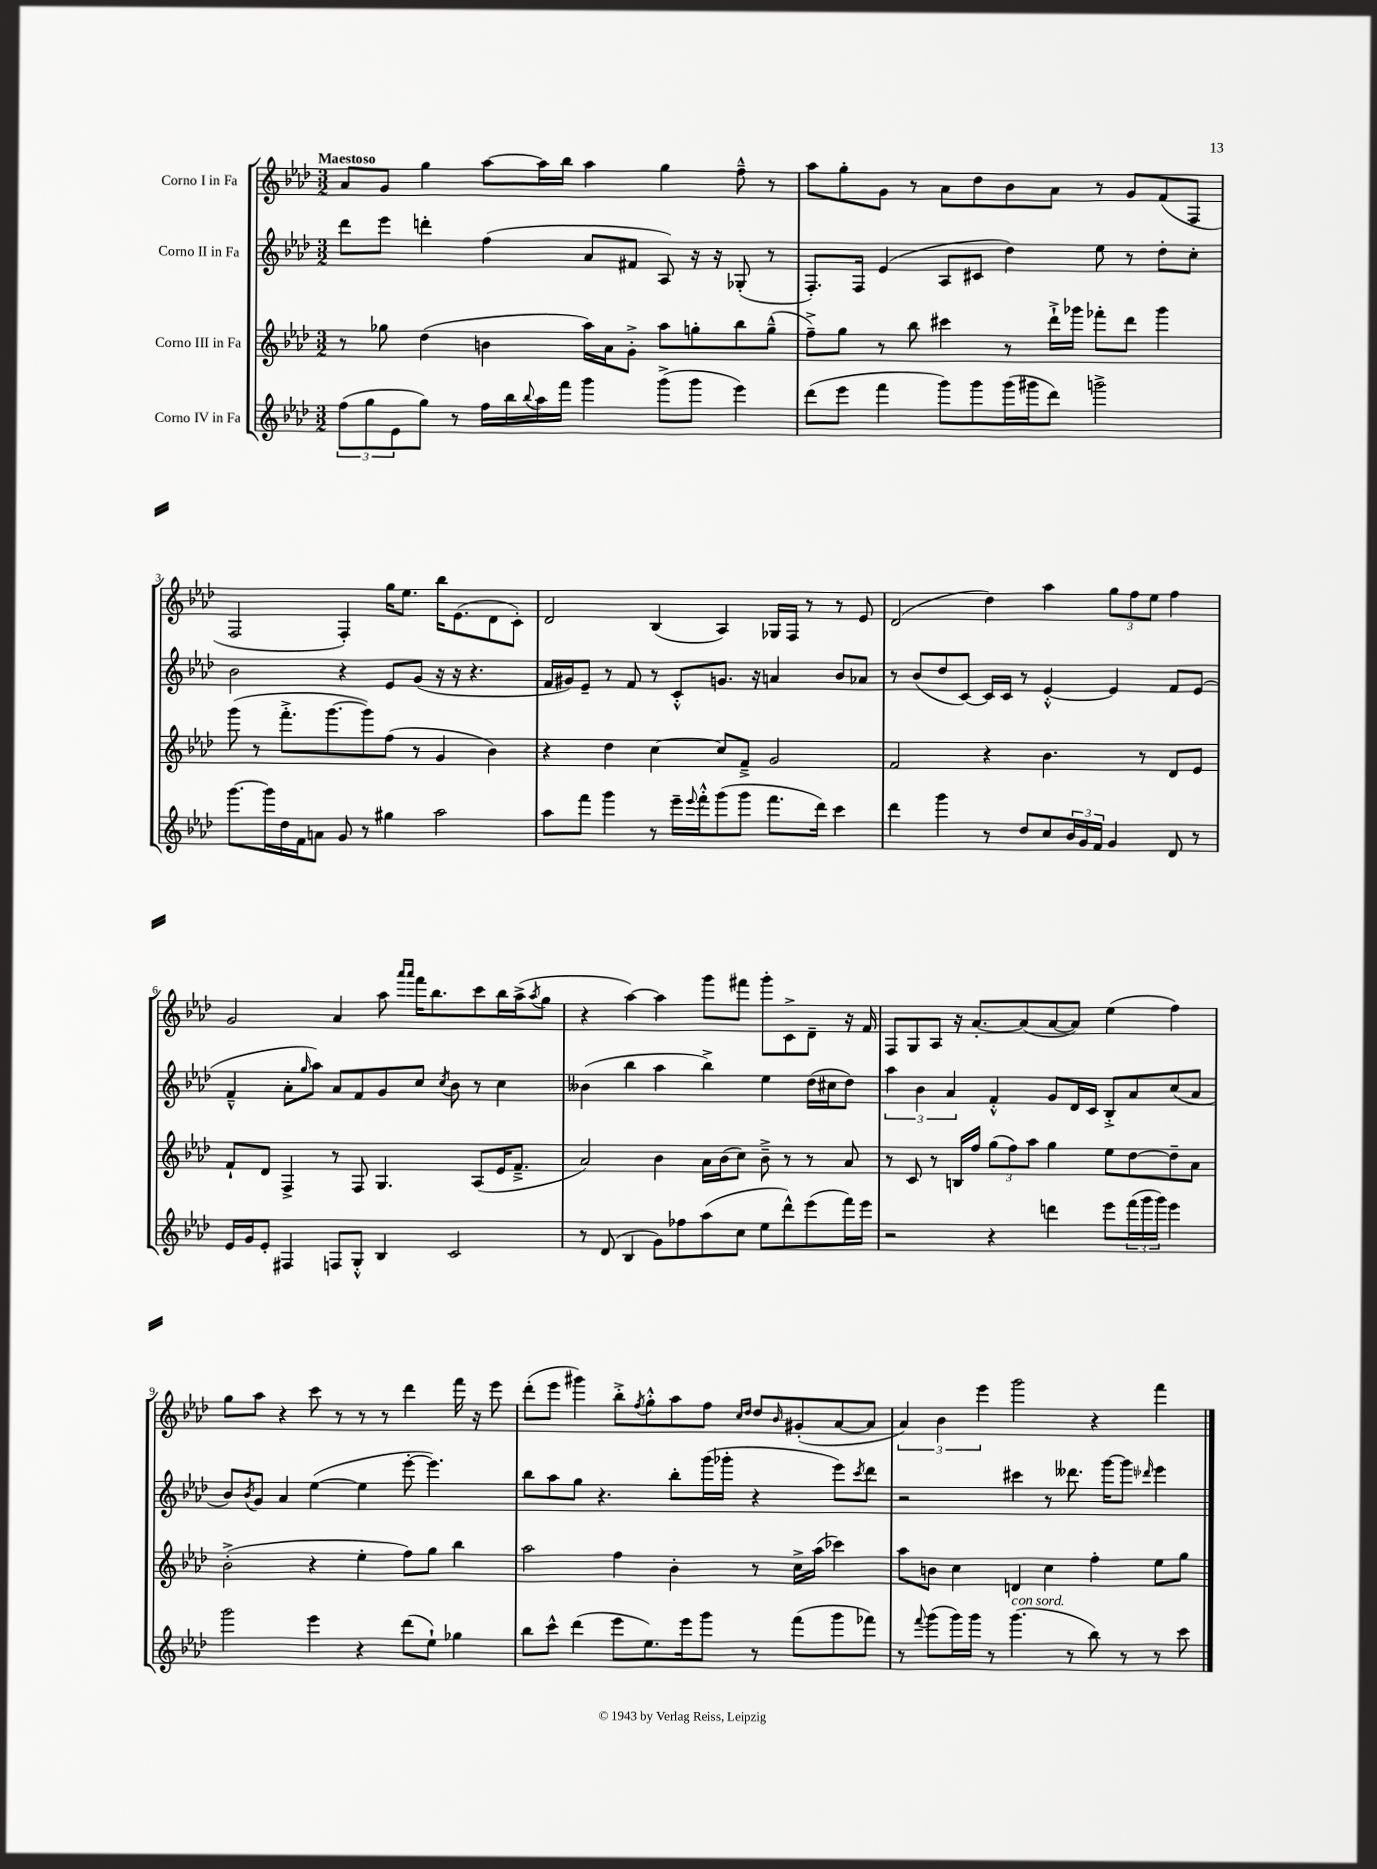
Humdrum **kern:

**kern	**kern	**kern	**kern
*part4	*part3	*part2	*part1
*staff4	*staff3	*staff2	*staff1
*I"Corno IV in Fa	*I"Corno III in Fa	*I"Corno II in Fa	*I"Corno I in Fa
*clefG2	*clefG2	*clefG2	*clefG2
*k[b-e-a-d-]	*k[b-e-a-d-]	*k[b-e-a-d-]	*k[b-e-a-d-]
*M3/2	*M3/2	*M3/2	*M3/2
=1	=1	=1	=1
!	!	!	!LO:TX:a:B:t=Maestoso
(12ff\L	8r	8ddd-\L	8a-/L
12gg\	.	.	.
.	8gg-X\	8eee-\J	8g/J
12e-\	.	.	.
8gg\J)	(4dd-\	4dddn'\	4gg\
8r	.	.	.
16ff\LL	4bn\	(4ff\	[8aa-\L
16bb-\	.	.	.
8qqbb-/	.	.	.
16aa-\	.	.	16aa-\L]
16fff\JJ	.	.	16bb-\JJ
4ggg\	16aa-\LL)	8a-/L	4aa-\
.	16a-\J	.	.
.	8g'^\J	8f#X/J	.
(8ggg^\L	8aa-\L	8A-/)	4gg\
8ggg\J	8ggn'\	16r	.
.	.	16r	.
4eee-\)	8bb-\	(8G-X'/	8ff~^^\
.	(8gg~^^\J	8r	8r
=2	=2	=2	=2
(8ddd-\L	8ff~^\L)	8.F'/L)	8aa-\L
8eee-\J	8gg\J	.	8gg'\
.	.	16F/Jk	.
4fff\	8r	(4e-/	8g\J
.	8bb-\	.	8r
8ggg\L)	4ccc#X\	8A-/L	8a-\L
8ggg\	.	8c#X/J	8dd-\
(16ggg\L	8r	4dd-\)	8b-\
16ggg#X\J	.	.	.
8ddd-\J)	16ddd-`^\LL	.	8a-\J
.	16ggg-X\JJ	.	.
2gggn^\	8fff-X'\L	8ee-\	8r
.	8ddd-\J	8r	8g/L
.	4ggg-\	8dd-'\L	(8f/
.	.	8cc'\J	8F/J
!!LO:LB:g=z
=3	=3	=3	=3
[8.ggg\L	(8ggg\	2b-\	2F/
.	8r	.	.
16ggg\L]	.	.	.
16dd-\	8.fff'^\L	.	.
16f\J	.	.	.
8an\J	.	.	.
.	[8.ggg\	.	.
8g/	.	4r	4F'/)
8r	8ggg\])	.	.
4gg#X\	(8ff\J	8e-/L	16gg\KL
.	.	.	8.ee-\J
.	8r	(8g/J	.
2aa-\	4g/	16r	16bb-\KL
.	.	16r	(8.e-\
.	.	4.r	.
.	4b-\)	.	8d-\
.	.	.	8c'\J)
=4	=4	=4	=4
8aa-\L	4r	16f/LL	2d-/
.	.	16g#X/J)	.
8fff\J	.	8e-~/J	.
4ggg\	4dd-\	8r	.
.	.	8f/	.
8r	[4cc\	8r	(4B-/
16eee-~\LL	.	8c'^^/L	.
8qqeee-/	.	.	.
16fff'^^\J	.	.	.
(8ggg\	8cc/L]	8.gn/J	4A-/)
8ggg\J	8f~^/J	.	.
.	.	16r	.
8.fff\L	2g/	4an/	16G-X/LL
.	.	.	16F/JJ
.	.	.	8r
16ddd-\Jk)	.	.	.
4ccc\	.	8b-/L	8r
.	.	8a-X/J	8e-/
=5	=5	=5	=5
4ddd-\	2f/	8r	(2d-/
.	.	(8b-/L	.
4ggg\	.	8dd-/	.
.	.	[8c/J)	.
8r	4r	16c/LL]	4dd-\)
.	.	16c/JJ	.
8dd-/L	.	8r	.
8cc/	4.b-\	[4e-'^^/	4aa-\
24b-/L	.	.	.
24g/	.	.	.
24f/JJ	.	.	.
4g/	.	4e-/]	12gg\L
.	.	.	12ff\
.	8r	.	.
.	.	.	12ee-\J
8d-/	8d-/L	8f/L	4ff\
8r	8e-/J	(8e-/J	.
!!LO:LB:g=z
=6	=6	=6	=6
16e-/LL	8f`/L	4f~^^/	2g/
16g/J	.	.	.
8e-'/J	8d-/J	.	.
4F#X/	4F^/	8a-'\L	.
.	.	16qqgg/	.
.	.	8aa-\J)	.
8Fn/L	8r	8a-/L	4a-/
8G'^^/J	8F/	8f/	.
4B-/	4.G/	8g/	8aa-\
.	.	.	16qqaaa-/LL
.	.	.	16qqaaa-/JJ
.	.	8cc/J	16fff\KL
.	.	.	8.bb-\
.	.	8qcc/	.
2c/	.	8b-\	.
.	(8A-/L	8r	8ccc\
.	16e-/K	4cc\	16bb-\L
.	8.f~^/J	.	(16aa-^\J
.	.	.	8qaa-/
.	.	.	8gg\J
=7	=7	=7	=7
8r	2a-/)	(4b--X\	4r
(8d-/	.	.	.
4B-/	.	4bb-\	[4aa-\)
8g\L)	4b-\	4aa-\	4aa-\]
8ff-X\	.	.	.
(8aa-\	16a-\LL	4bb-^\)	8ggg\L
.	(16b-\J	.	.
8cc\J	8cc\J)	.	8fff#X\J
8ee-\L	8b-~^\	4ee-\	8ggg'\L
8ddd-^^\)	8r	.	8c^\
(8eee-\	8r	(16dd-\LL	8d-~\J
.	.	16cc#X\J	.
16fff\L)	8a-/	8dd-\J)	16r
16eee-\JJ	.	.	16f/
=8	=8	=8	=8
2r	8r	6aa-\	8F/L
.	8c/	.	8G/
.	.	6b-\	.
.	8r	.	8A-/J
.	.	6a-/	.
.	16Bn/LL	.	16r
.	16ff/JJ	.	[8.a-'/L
4r	(12gg\L	4f'^^/	.
.	12ff\)	.	.
.	.	.	(8a-/]
.	12aa-\J	.	.
4dddn\	4gg\	8g/L	[8a-/
.	.	16d-/L	8a-/J])
.	.	16c/JJ	.
8eee-\L	8ee-\L	8B-'^/L	(4ee-\
(24fff\L	[8dd-\	8a-/	.
24ggg\	.	.	.
24ggg\JJ)	.	.	.
4eee-\	8dd-~\]	(8cc/	4ff\)
.	8a-\J	8a-/J	.
!!LO:LB:g=z
=9	=9	=9	=9
2ggg\	(2b-'^\	8b-/L)	8gg\L
.	.	8qb-/	.
.	.	8g/J	8aa-\J
.	.	4a-/	4r
4eee-\	4r	([4ee-\	8ccc\
.	.	.	8r
4r	4ee-'\	4ee-\]	8r
.	.	.	8r
(8ddd-\L	8ff\L)	[8eee-'\	4ddd-\
8ee-`\J)	8gg\J	4.eee-\])	.
4gg-X\	4bb-\	.	16fff\
.	.	.	16r
.	.	.	8eee-\
=10	=10	=10	=10
8bb-\L	2aa-\	8bb-\L	(8ddd-'\L
8ccc^^\J	.	8aa-\	8eee-\J
(4ddd-\	.	8gg\J	4ggg#X\)
.	.	4.r	.
8eee-\L	4ff\	.	8bb-'^\L
.	.	.	8qff/
8.ee-\)	.	.	8gg'^^\
.	4b-'\	8bb-'\L	8aa-\
16eee-\k	.	.	.
8ggg\J	.	(16ggg\L	8ff\J
.	.	16ggg-X'\JJ	.
.	.	.	16qqcc/LL
.	.	.	16qqdd-/JJ
8r	8r	4r	8dd-/L
.	.	.	16qqb-/
(8fff\L	16cc^\LL	.	(8g#X'/
.	(16aa-\JJ	.	.
8ggg\	4ccc-X\)	8eee-\L)	[8a-/
.	.	8qccc/	.
8fff-X\J)	.	8ddd-\J	8a-/J]
=11	=11	=11	=11
8r	8aa-\L	2r	6a-/)
8qqfff/	.	.	.
(8ggg\L	8bn\J	.	.
.	.	.	6b-\
16ggg\L)	4cc\	.	.
16ggg\JJ	.	.	.
.	.	.	6eee-\
8r	.	.	.
!LO:TX:a:i:t=con sord.	!	!	!
(4.ggg\	4dn/	4ccc#X\	2ggg\
.	4cc\	8r	.
8r	.	8.ddd--X\	.
8bb-\)	4ff'\	.	4r
.	.	[16ggg\KL	.
8r	.	8ggg\J]	.
.	.	16qqddd-X/	.
8r	8ee-\L	4eee-\	4fff\
8ccc\	8gg\J	.	.
==	==	==	==
*-	*-	*-	*-
